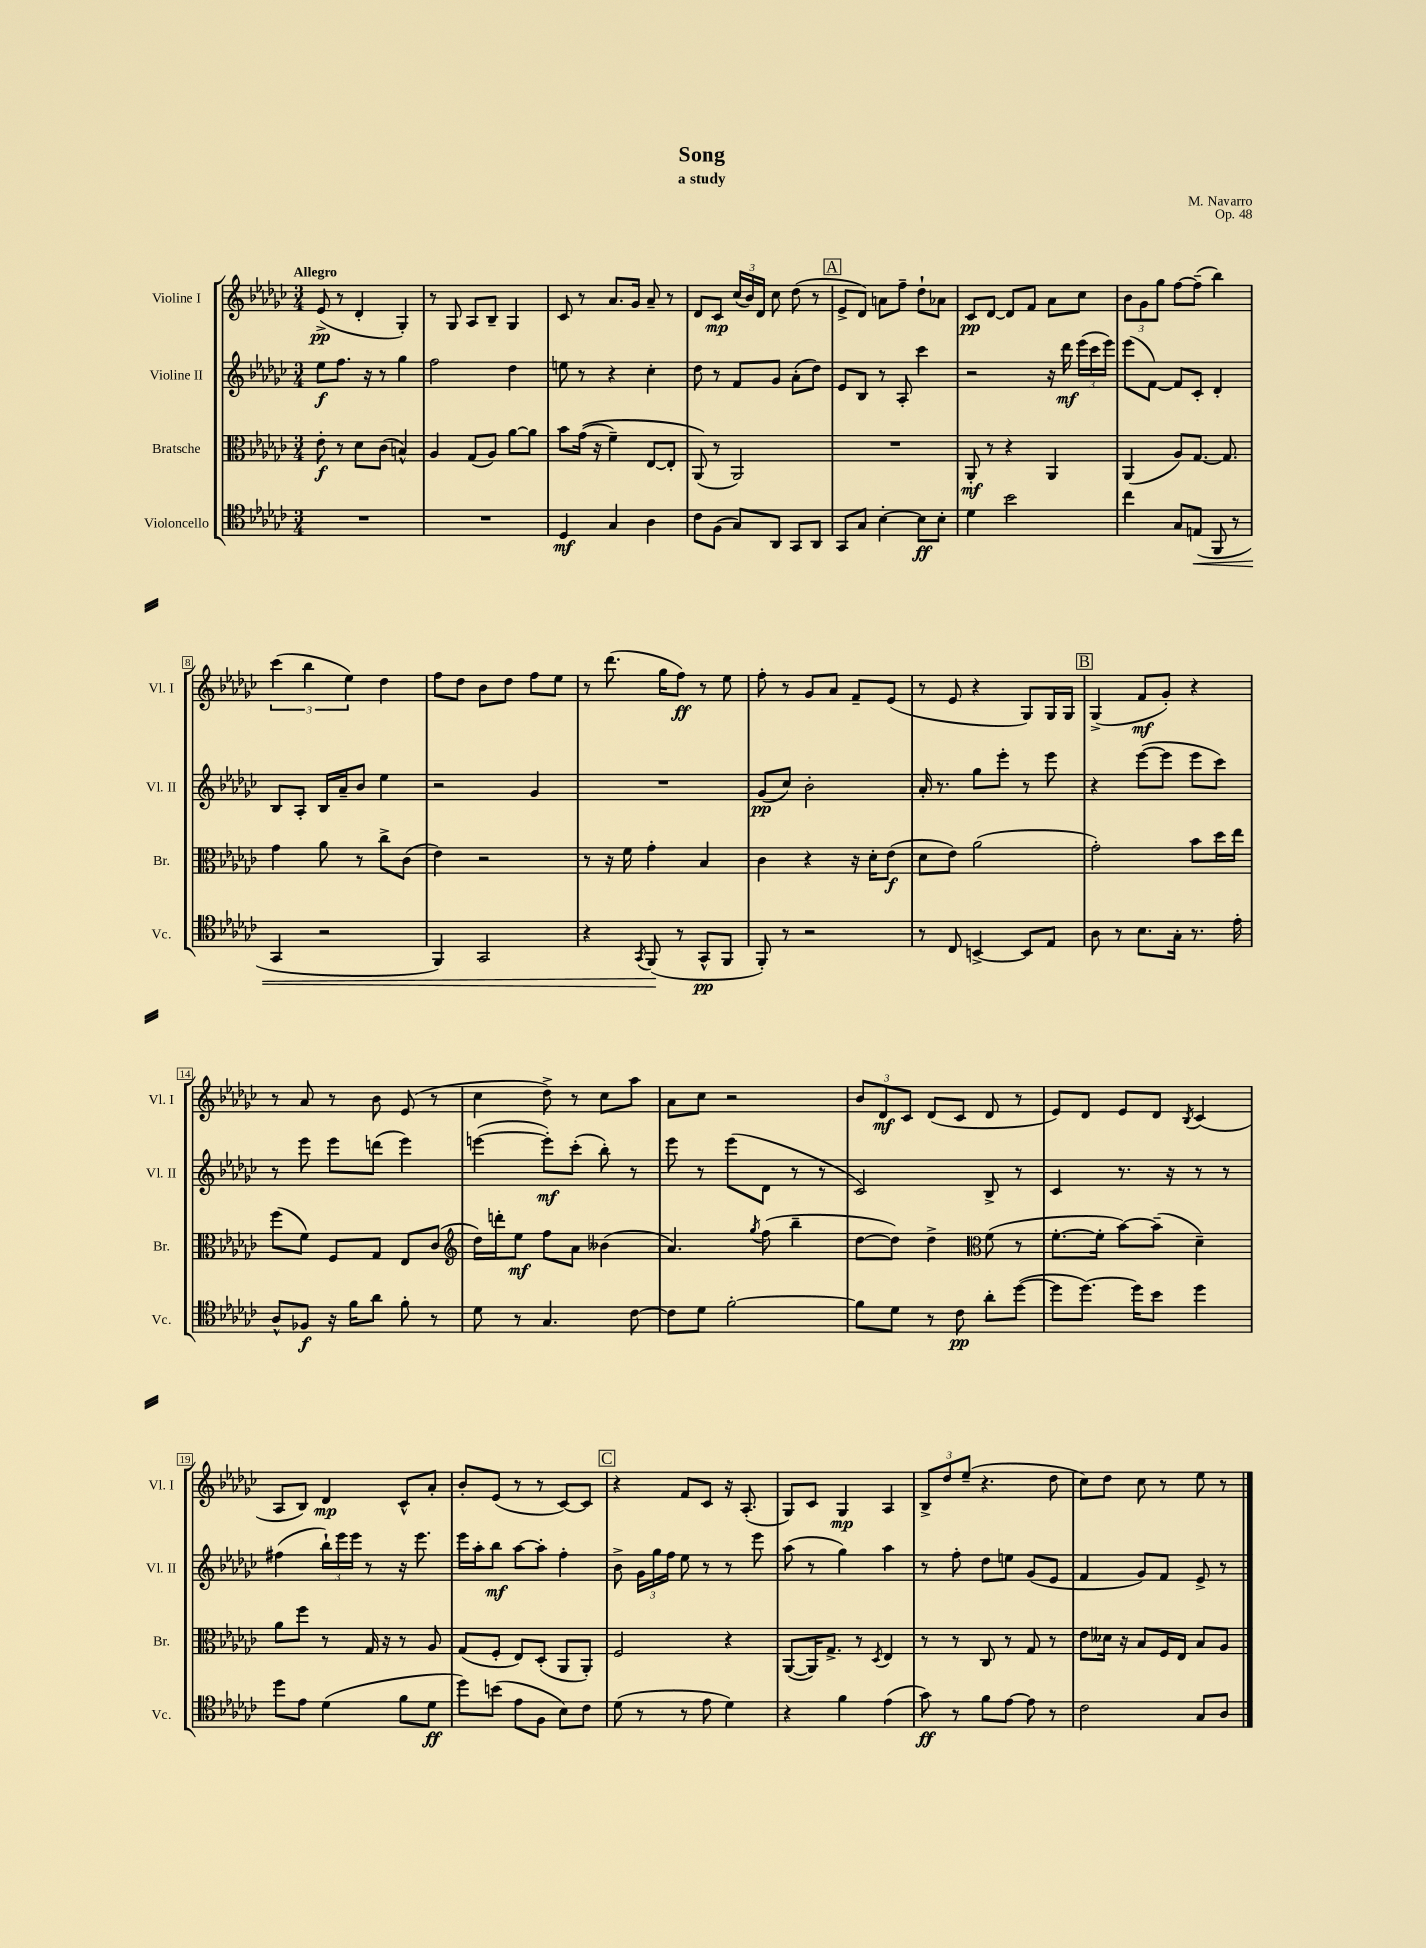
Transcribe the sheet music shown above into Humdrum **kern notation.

**kern	**dynam	**kern	**dynam	**kern	**dynam	**kern	**dynam
*part4	*part4	*part3	*part3	*part2	*part2	*part1	*part1
*staff4	*staff4	*staff3	*staff3	*staff2	*staff2	*staff1	*staff1
*I"Violoncello	*	*I"Bratsche	*	*I"Violine II	*	*I"Violine I	*
*I'Vc.	*	*I'Br.	*	*I'Vl. II	*	*I'Vl. I	*
*clefC4	*	*clefC3	*	*clefG2	*	*clefG2	*
*k[b-e-a-d-g-c-]	*	*k[b-e-a-d-g-c-]	*	*k[b-e-a-d-g-c-]	*	*k[b-e-a-d-g-c-]	*
*M3/4	*	*M3/4	*	*M3/4	*	*M3/4	*
=1	=1	=1	=1	=1	=1	=1	=1
!	!	!	!	!	!	!LO:TX:a:B:t=Allegro	!
2.r	.	8e-'\	f	8ee-\L	f	(8e-^/	pp
.	.	8r	.	8.ff\J	.	8r	.
.	.	8d-\L	.	.	.	4d-'/	.
.	.	.	.	16r	.	.	.
.	.	(8c-\J	.	8r	.	.	.
.	.	4Bn^^/)	.	4gg-\	.	4G-'/)	.
=2	=2	=2	=2	=2	=2	=2	=2
2.r	.	4A-/	.	2ff\	.	8r	.
.	.	.	.	.	.	8G-/	.
.	.	(8G-/L	.	.	.	8A-/L	.
.	.	8A-/J)	.	.	.	8B-~/J	.
.	.	[8a-\L	.	4dd-\	.	4G-/	.
.	.	8a-\J]	.	.	.	.	.
=3	=3	=3	=3	=3	=3	=3	=3
4D-/	mf	8b-\L	.	8een\	.	8c-/	.
.	.	((16g-\Jk	.	8r	.	8r	.
.	.	16r	.	.	.	.	.
4G-/	.	4f~\)	.	4r	.	8.a-/L	.
.	.	.	.	.	.	16g-/Jk	.
4A-\	.	[8E-/L	.	4cc-'\	.	8a-~/	.
.	.	8E-'/J]	.	.	.	8r	.
=4	=4	=4	=4	=4	=4	=4	=4
8c-\L	.	(8AA-/)	.	8dd-\	.	8d-/L	.
(8F\J	.	8r	.	8r	.	8c-/J	mp
8G-/L)	.	2AA-/)	.	8f/L	.	(24cc-/LL	.
.	.	.	.	.	.	24b-/)	.
.	.	.	.	.	.	24d-/JJ	.
8AA-/J	.	.	.	8g-/J	.	8cc-\	.
8GG-/L	.	.	.	(8a-'\L	.	(8dd-\	.
8AA-/J	.	.	.	8dd-\J)	.	8r	.
!!LO:REH:place=s1:t=A
=5	=5	=5	=5	=5	=5	=5	=5
8GG-/L	.	2.r	.	8e-/L	.	8e-^/L	.
8G-/J	.	.	.	8B-/J	.	8d-/J)	.
[4B-'\	.	.	.	8r	.	8an\L	.
.	.	.	.	8A-'/	.	8ff~\J	.
8B-\L]	ff	.	.	4ccc-\	.	8dd-`\L	.
8B-'\J	.	.	.	.	.	8a-X\J	.
=6	=6	=6	=6	=6	=6	=6	=6
4d-\	.	8AA-'/	mf	2r	.	8c-/L	pp
.	.	8r	.	.	.	[8d-/J	.
2b-\	.	4r	.	.	.	8d-/L]	.
.	.	.	.	.	.	8f/J	.
.	.	4AA-/	.	16r	.	8a-\L	.
.	.	.	.	16ddd-\	mf	.	.
.	.	.	.	(24eee-\LL	.	8cc-\J	.
.	.	.	.	24ccc-\	.	.	.
.	.	.	.	24eee-\JJ)	.	.	.
=7	=7	=7	=7	=7	=7	=7	=7
4cc-\	.	(4AA-/	.	(8eee-\L	.	12b-\L	.
.	.	.	.	.	.	12g-\	.
.	.	.	.	[8f\J)	.	.	.
.	.	.	.	.	.	12gg-\J	.
8G-/L	.	8A-/L)	.	8f/L]	.	[8ff\L	.
!	!LO:HP:b	!	!	!	!	!	!
(8En/J	<	[8.G-/J	.	8c-'/J	.	(8ff~\J]	.
8FF/	.	.	.	4d-'/	.	4bb-\)	.
.	.	8.G-/]	.	.	.	.	.
8r	.	.	.	.	.	.	.
!!LO:LB:g=z
=8	=8	=8	=8	=8	=8	=8	=8
4GG-/	.	4g-\	.	8B-/L	.	(6ccc-\	.
.	.	.	.	8A-'/J	.	.	.
.	.	.	.	.	.	6bb-\	.
2r	.	8a-\	.	16B-/LL	.	.	.
.	.	.	.	16a-~/J	.	.	.
.	.	.	.	.	.	6ee-\)	.
.	.	8r	.	8b-/J	.	.	.
.	.	8cc-^\L	.	4ee-\	.	4dd-\	.
.	.	(8c-\J	.	.	.	.	.
=9	=9	=9	=9	=9	=9	=9	=9
4FF/)	.	4e-\)	.	2r	.	8ff\L	.
.	.	.	.	.	.	8dd-\J	.
2GG-/	.	2r	.	.	.	8b-\L	.
.	.	.	.	.	.	8dd-\J	.
.	.	.	.	4g-/	.	8ff\L	.
.	.	.	.	.	.	8ee-\J	.
=10	=10	=10	=10	=10	=10	=10	=10
4r	.	8r	.	2.r	.	8r	.
.	.	16r	.	.	.	(8.ddd-\	.
.	.	16f\	.	.	.	.	.
8qGG-/	.	.	.	.	.	.	.
(8FF/	.	4g-'\	.	.	.	.	.
.	.	.	.	.	.	16gg-\KL	.
8r	[	.	.	.	.	8ff\J)	ff
8GG-^^/L	pp	4B-/	.	.	.	8r	.
8FF/J	.	.	.	.	.	8ee-\	.
=11	=11	=11	=11	=11	=11	=11	=11
8FF'/)	.	4c-\	.	(8g-/L	pp	8ff'\	.
8r	.	.	.	8cc-/J)	.	8r	.
2r	.	4r	.	2b-'\	.	8g-/L	.
.	.	.	.	.	.	8a-/J	.
.	.	16r	.	.	.	8f~/L	.
.	.	16d-'\KL	.	.	.	.	.
.	.	(8e-\J	f	.	.	(8e-/J	.
=12	=12	=12	=12	=12	=12	=12	=12
8r	.	8d-\L	.	16a-'/	.	8r	.
.	.	.	.	8.r	.	.	.
8C-/	.	8e-\J)	.	.	.	8e-/	.
[4BBn^/	.	(2a-\	.	8gg-\L	.	4r	.
.	.	.	.	8eee-'\J	.	.	.
8BB/L]	.	.	.	8r	.	8G-/L)	.
8E-/J	.	.	.	8eee-\	.	16G-/L	.
.	.	.	.	.	.	16G-/JJ	.
!!LO:REH:place=s1:t=B
=13	=13	=13	=13	=13	=13	=13	=13
8A-\	.	2g-'\)	.	4r	.	(4G-^/	.
8r	.	.	.	.	.	.	.
8.B-\L	.	.	.	([8eee-\L	.	8f/L	mf
.	.	.	.	8eee-\J]	.	8g-'/J)	.
16G-'\Jk	.	.	.	.	.	.	.
8.r	.	8b-\L	.	8eee-\L	.	4r	.
.	.	16dd-\L	.	8ccc-\J)	.	.	.
16e-'\	.	16ee-\JJ	.	.	.	.	.
!!LO:LB:g=z
=14	=14	=14	=14	=14	=14	=14	=14
8A-^^/L	.	(8ff\L	.	8r	.	8r	.
8F-X/J	f	8f\J)	.	8eee-\	.	8a-/	.
16r	.	8F/L	.	8eee-\L	.	8r	.
16f\KL	.	.	.	.	.	.	.
8a-\J	.	8G-/J	.	(8dddn\J	.	8b-\	.
8f'\	.	8E-/L	.	4eee-\)	.	(8e-/	.
8r	.	(8c-/J	.	.	.	8r	.
=15	=15	=15	=15	=15	=15	=15	=15
*	*	*clefG2	*	*	*	*	*
8d-\	.	16dd-\LL)	.	([4eeen\	.	4cc-\	.
.	.	16dddn'\J	.	.	.	.	.
8r	.	8ee-\J	mf	.	.	.	.
4.G-/	.	8ff\L	.	8eee'\L])	mf	8dd-^\)	.
.	.	8a-\J	.	(8ccc-'\J	.	8r	.
.	.	(4b--X\	.	8bb-'\)	.	8cc-\L	.
[8c-\	.	.	.	8r	.	8aa-\J	.
=16	=16	=16	=16	=16	=16	=16	=16
8c-\L]	.	4.a-/)	.	8eee-\	.	8a-\L	.
8d-\J	.	.	.	8r	.	8cc-\J	.
[2f'\	.	.	.	(8eee-\L	.	2r	.
.	.	8qgg-/	.	.	.	.	.
.	.	(8ff\	.	8d-\J	.	.	.
.	.	4bb-~\	.	8r	.	.	.
.	.	.	.	8r	.	.	.
=17	=17	=17	=17	=17	=17	=17	=17
8f\L]	.	[8dd-\L	.	2c-/)	.	12b-/L	.
.	.	.	.	.	.	12d-/	mf
8d-\J	.	8dd-\J])	.	.	.	.	.
.	.	.	.	.	.	12c-/J	.
8r	.	4dd-^\	.	.	.	(8d-/L	.
8c-\	pp	.	.	.	.	8c-/J	.
*	*	*clefC3	*	*	*	*	*
8a-'\L	.	(8f\	.	8B-^/	.	8d-/	.
([8dd-\J	.	8r	.	8r	.	8r	.
=18	=18	=18	=18	=18	=18	=18	=18
8dd-\L]	.	[8.f'\L	.	4c-/	.	8e-/L)	.
[8.dd-\J)	.	.	.	.	.	8d-/J	.
.	.	16f'\Jk]	.	.	.	.	.
.	.	[8b-\L)	.	8.r	.	8e-/L	.
16dd-\KL]	.	.	.	.	.	.	.
8b-\J	.	(8b-~\J]	.	.	.	8d-/J	.
.	.	.	.	16r	.	.	.
.	.	.	.	.	.	8qB-/	.
4dd-\	.	4d-~\)	.	8r	.	(4c-/	.
.	.	.	.	8r	.	.	.
!!LO:LB:g=z
=19	=19	=19	=19	=19	=19	=19	=19
8dd-\L	.	8a-\L	.	(4ff#X\	.	8A-/L	.
8e-\J	.	8ff\J	.	.	.	8B-/J)	.
(4d-\	.	8r	.	24bb-`\LL)	.	4d-/	mp
.	.	.	.	24eee-\	.	.	.
.	.	.	.	24eee-\JJ	.	.	.
.	.	16G-/	.	8r	.	.	.
.	.	16r	.	.	.	.	.
8f\L	.	8r	.	16r	.	8c-^^/L	.
.	.	.	.	8.eee-\	.	.	.
8d-\J	ff	8A-/	.	.	.	8a-'/J	.
=20	=20	=20	=20	=20	=20	=20	=20
8dd-\L)	.	(8G-/L	.	16eee-\LL	.	8b-'/L	.
.	.	.	.	16aa-'\J	.	.	.
(8bn\J	.	8F'/J	.	8bb-\J	mf	(8e-/J	.
8e-\L	.	8E-/L)	.	[8aa-\L	.	8r	.
8F\J	.	(8D-'/J	.	8aa-'\J]	.	8r	.
8B-\L)	.	8AA-/L	.	4ff'\	.	[8c-/L)	.
8c-\J	.	8AA-'/J)	.	.	.	8c-/J]	.
!!LO:REH:place=s1:t=C
=21	=21	=21	=21	=21	=21	=21	=21
(8d-\	.	2F/	.	8b-^\	.	4r	.
8r	.	.	.	24g-\LL	.	.	.
.	.	.	.	24gg-\	.	.	.
.	.	.	.	24ff\JJ	.	.	.
8r	.	.	.	8ee-\	.	8f/L	.
8e-\	.	.	.	8r	.	8c-/J	.
4d-\)	.	4r	.	8r	.	16r	.
.	.	.	.	.	.	(8.A-'/	.
.	.	.	.	8eee-\	.	.	.
=22	=22	=22	=22	=22	=22	=22	=22
4r	.	([8AA-/L	.	(8aa-\	.	8G-/L)	.
.	.	16AA-/K])	.	8r	.	8c-/J	.
.	.	8.G-^/J	.	.	.	.	.
4f\	.	.	.	4gg-\)	.	4G-/	mp
.	.	8r	.	.	.	.	.
.	.	8qD-/	.	.	.	.	.
(4e-\	.	4E-/	.	4aa-\	.	4A-/	.
=23	=23	=23	=23	=23	=23	=23	=23
8g-\)	ff	8r	.	8r	.	12B-^/L	.
.	.	.	.	.	.	12dd-/	.
8r	.	8r	.	8ff'\	.	.	.
.	.	.	.	.	.	(12ee-~/J	.
8f\L	.	8C-/	.	8dd-\L	.	4.r	.
[8e-\J	.	8r	.	8een\J	.	.	.
8e-\]	.	8G-/	.	(8g-/L	.	.	.
8r	.	8r	.	8e-/J	.	8dd-\	.
=24	=24	=24	=24	=24	=24	=24	=24
2c-\	.	8e-\L	.	4f/	.	8cc-\L)	.
.	.	16d--X\Jk	.	.	.	8dd-\J	.
.	.	16r	.	.	.	.	.
.	.	8B-/L	.	8g-/L)	.	8cc-\	.
.	.	16F/L	.	8f/J	.	8r	.
.	.	16E-/JJ	.	.	.	.	.
8G-/L	.	8B-/L	.	8e-^/	.	8ee-\	.
8A-/J	.	8A-/J	.	8r	.	8r	.
==	==	==	==	==	==	==	==
*-	*-	*-	*-	*-	*-	*-	*-
